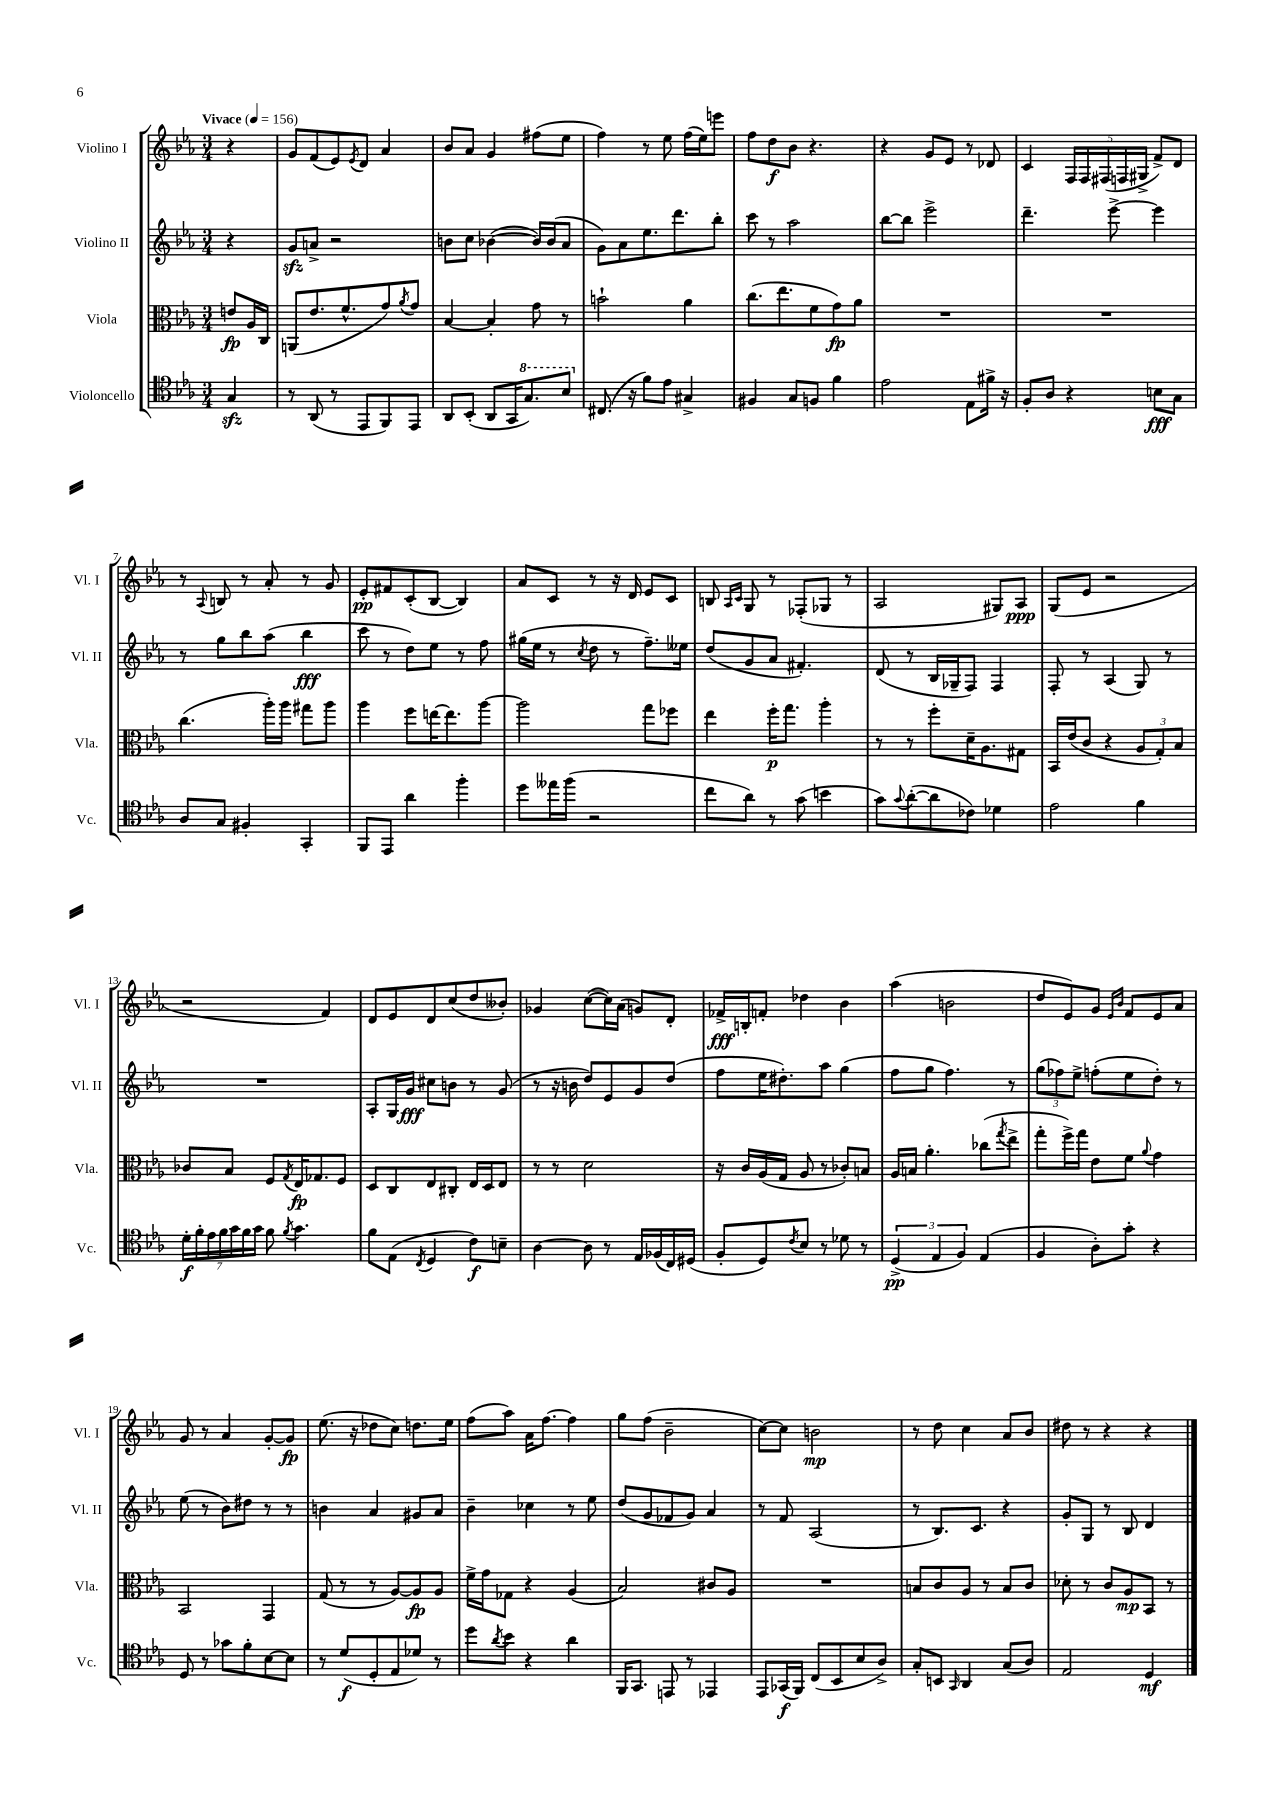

**kern	**kern	**kern	**kern
*staff4	*staff3	*staff2	*staff1
*clefC4	*clefC3	*clefG2	*clefG2
*k[b-e-a-]	*k[b-e-a-]	*k[b-e-a-]	*k[b-e-a-]
*M3/4	*M3/4	*M3/4	*M3/4
*MM156	*MM156	*MM156	*MM156
4G	8e	4r	4r
.	16A-	.	.
.	16C	.	.
=	=	=	=
8r	(8AA	8g	8g
(8AA-	8.e-	8a^	(8f
8r	.	2r	8e-)
.	8.f^^	.	.
.	.	.	8qe-
8EE-	.	.	8d
8FF)	8g)	.	4a-
.	8qa-	.	.
8EE-	8g	.	.
=	=	=	=
8AA-	[4B-	8b	8b-
(8BB-'	.	8cc	8a-
8AA-	4B-']	([4b-	4g
16GG	.	.	.
8.g)	.	.	.
.	8g	16b-])	(8ff#
.	.	(16b-	.
8b-	8r	8a-	8ee-
=	=	=	=
(8.C#	2b`	8g)	4ff)
.	.	8a-	.
16r	.	.	.
8f)	.	8.ee-	8r
8e-	.	.	8ee-
.	.	8.ddd	.
4G#^	4a-	.	(16ff
.	.	.	16ee-)
.	.	8bb-'	8eee
=	=	=	=
4F#	(8.cc	8ccc	8ff
.	.	8r	8dd
.	8.ee-	.	.
8G	.	2aa-	8b-
8F	8f	.	4.r
4f	8g)	.	.
.	8a-	.	.
=	=	=	=
2e-	2.r	[8bb-	4r
.	.	8bb-]	.
.	.	2eee-^	8g
.	.	.	8e-
8E-	.	.	8r
16f#^	.	.	8d-
16r	.	.	.
=	=	=	=
8F'	2.r	4.ddd~	4c
8A-	.	.	.
4r	.	.	20F
.	.	.	20F
.	.	.	(20F#
.	.	[8eee-^	.
.	.	.	20F
.	.	.	20G#^
8B	.	4eee-]	8f^)
8G	.	.	8d
=	=	=	=
8A-	(4.cc	8r	8r
.	.	.	8qqA-
8G	.	8gg	8B
4F#'	.	8bb-	8r
.	16aa-')	(8aa-	8a-'
.	16aa-	.	.
4GG'	8gg#	4bb-	8r
.	8aa-	.	8g
=	=	=	=
8FF	4aa-	8ccc	8e-'
8EE-	.	8r	8f#
4a-	8ff	8dd)	(8c'
.	[16ee	8ee-	[8B-
.	8.ee]	.	.
4ff'	.	8r	4B-])
.	[8aa-	8ff	.
=	=	=	=
8dd	2aa-]	(16gg#	8a-
.	.	16ee-	.
16ee--	.	8r	8c
(16ff	.	.	.
.	.	8qcc	.
2r	.	8dd	8r
.	.	8r	16r
.	.	.	16d
.	8gg	8.ff~)	8e-
.	8ff-	.	8c
.	.	16ee--	.
=	=	=	=
8cc	4ee-	(8dd	8B
.	.	.	16qqA-
.	.	.	16qqc
8a-)	.	8g	8G
8r	16ff'	8a-	8r
.	8.gg	.	.
(8g	.	4.f#')	(8F-'
4b	4aa-'	.	8G-
.	.	.	8r
=	=	=	=
8g)	8r	(8d	2A-
8qqg	.	.	.
([8a-'	8r	8r	.
8a-]	8ff'	16B-	.
.	.	16G-~	.
8c-)	16d~	8F)	.
.	8.A-	.	.
4d-	.	4F	8G#)
.	8G#	.	8A-
=	=	=	=
2e-	16BB-	8F'	(8G
.	(16e-	.	.
.	8c	8r	8e-
.	4r	(4A-	2r
4f	12A-	8G)	.
.	12G')	.	.
.	.	8r	.
.	12B-	.	.
=	=	=	=
28d'	8c-	2.r	2r
28f'	.	.	.
28e-	.	.	.
28f	.	.	.
.	8B-	.	.
28g	.	.	.
28f	.	.	.
28g	.	.	.
8f	8F	.	.
8qf	8qG	.	.
4.g	16E-	.	.
.	8.G-	.	.
.	.	.	4f)
.	8F	.	.
=	=	=	=
8f	8D	8A-'	8d
(8E-	8C	16G	8e-
.	.	16g	.
8qC	.	.	.
4D	8E-	8cc#	8d
.	8C#'	8b	(8cc
8c)	16E-	8r	8dd
.	16D	.	.
8B~	8E-	(8g	8b--')
=	=	=	=
[4A-	8r	8r	4g-
.	8r	16r	.
.	.	16b	.
8A-]	2d	8dd)	([8cc
8r	.	8e-	16cc])
.	.	.	(16a-
16E-	.	8g	8g)
(16F-	.	.	.
16C)	.	(8dd	8d'
(16D#	.	.	.
=	=	=	=
8F'	16r	8ff	16f-^
.	16c	.	16B'
8D)	(16A-	16ee-	8f'
.	16G	8.dd#')	.
8qc	.	.	.
8B-	8A-	.	4dd-
8r	8r	8aa-	.
8d-	8c-')	(4gg	4b-
8r	8B	.	.
=	=	=	=
(6D^	16A-	8ff	(4aa-
.	16B	.	.
.	4.a-'	8gg	.
6E-	.	.	.
.	.	4.ff)	2b
6F)	.	.	.
(4E-	(8cc-	.	.
.	8qgg	.	.
.	8ee-^	8r	.
=	=	=	=
4F	8gg'	(12gg	8dd
.	.	12ff-)	.
.	16ff^)	.	8e-)
.	.	12ee-^	.
.	16gg	.	.
8A-')	8e-	(8ff'	8g
.	.	.	16qqe-
.	.	.	16qqb-
8g'	8f	8ee-	8f
.	8qqa-	.	.
4r	4g	8dd')	8e-
.	.	8r	8a-
=	=	=	=
8D	2BB-	(8ee-	8g
8r	.	8r	8r
8g-	.	8b-)	4a-
8f'	.	8dd#	.
[8B-	4GG	8r	[8g'
8B-]	.	8r	8g]
=	=	=	=
8r	(8G	4b	(8.ee-
(8d	8r	.	.
.	.	.	16r
8D'	8r	4a-	8dd-
8E-	[8A-)	.	8cc)
8d-)	8A-]	8g#	8.dd
8r	8A-	8a-	.
.	.	.	16ee-
=	=	=	=
8dd	16f^	4b-~	(8ff
.	16g	.	.
8qa-	.	.	.
8b-	8G-	.	8aa-)
4r	4r	4cc-	16a-
.	.	.	[8.ff
4a-	(4A-	8r	4ff]
.	.	8ee-	.
=	=	=	=
16FF	2B-)	(8dd	8gg
8.GG	.	.	.
.	.	8g	(8ff
8EE	.	8f-	2b-~
8r	.	8g)	.
4EE-	8c#	4a-	.
.	8A-	.	.
=	=	=	=
8EE-	2.r	8r	[8cc)
(16GG-	.	8f	8cc]
16FF)	.	.	.
(8C	.	(2A-	2b
8BB-	.	.	.
8B-	.	.	.
8A-^)	.	.	.
=	=	=	=
8G'	8B	8r	8r
8BB	8c	8.B-)	8dd
16qqGG	.	.	.
4AA-	8A-	.	4cc
.	.	8.c	.
.	8r	.	.
(8G	8B	4r	8a-
8A-)	8c	.	8b-
=	=	=	=
2E-	8d-'	8g'	8dd#
.	8r	8G	8r
.	8c	8r	4r
.	8A-	8B-	.
4D	8BB-	4d	4r
.	8r	.	.
==	==	==	==
*-	*-	*-	*-
